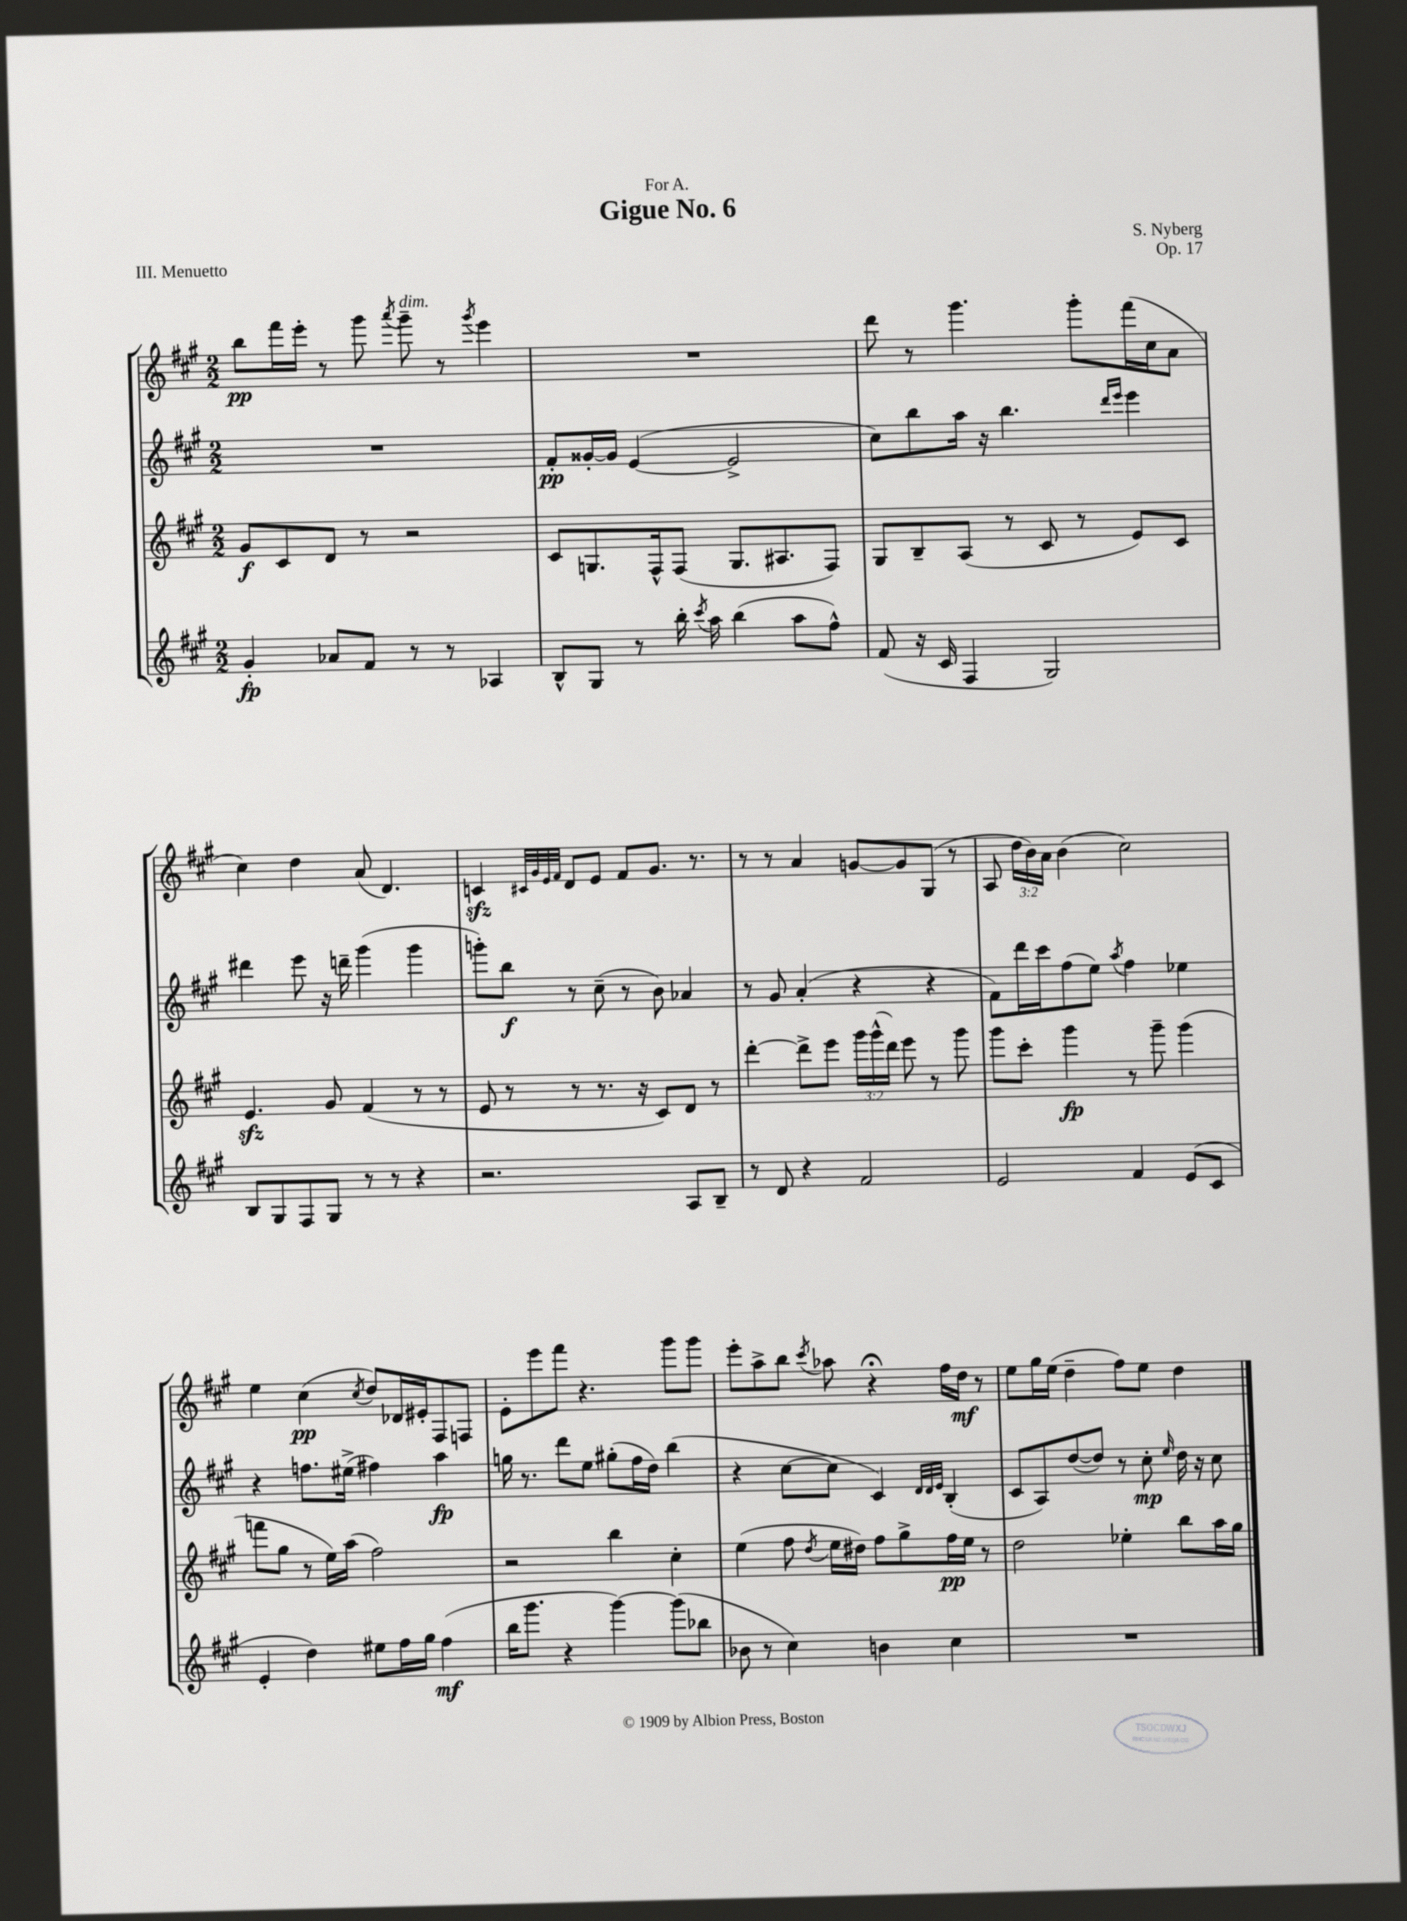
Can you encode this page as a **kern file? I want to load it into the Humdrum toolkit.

**kern	**kern	**kern	**kern
*staff4	*staff3	*staff2	*staff1
*clefG2	*clefG2	*clefG2	*clefG2
*k[f#c#g#]	*k[f#c#g#]	*k[f#c#g#]	*k[f#c#g#]
*M2/2	*M2/2	*M2/2	*M2/2
4g#'	8g#	1r	8bb
.	8c#	.	16fff#
.	.	.	16eee'
8a-	8d	.	8r
8f#	8r	.	8ggg#
.	.	.	8qaaa
8r	2r	.	8ggg#~
8r	.	.	8r
.	.	.	8qggg#
4A-	.	.	4eee
=	=	=	=
8B^^	8c#	8f#'	1r
8G#	8.G	[16g##'	.
.	.	16g##]	.
8r	.	([4e	.
.	16F#^^	.	.
16bb'	(8F#	.	.
8qccc#	.	.	.
16aa	.	.	.
(4bb	8.G	2e^]	.
.	8.A#	.	.
8aa	.	.	.
8ff#^^)	8F#)	.	.
=	=	=	=
(8f#	8G#	8cc#)	8ddd
16r	8B~	8bb	8r
16c#	.	.	.
4F#	(8A	16aa	4.ggg#
.	.	16r	.
.	8r	4.bb	.
2G#)	8c#	.	.
.	8r	.	8ggg#'
.	.	16qqddd	.
.	.	16qqeee	.
.	8e)	4eee	(16fff#
.	.	.	16cc#
.	8c#	.	8a
=	=	=	=
8B	4.e	4ddd#	4cc#)
8G#	.	.	.
8F#	.	8eee	4dd
8G#	8g#	16r	.
.	.	16ddd~	.
8r	(4f#	(4ggg#	(8a
8r	.	.	4.d)
4r	8r	4ggg#	.
.	8r	.	.
=	=	=	=
2.r	8e	8ggg')	4c
.	8r	8bb	.
.	.	.	32qqc#
.	.	.	32qqg#
.	.	.	32qqe
.	.	.	32qqf#
.	8r	8r	8d
.	8.r	(8cc#~	8e
.	.	8r	8f#
.	16r	.	.
.	8c#)	8b)	8.g#
8A	8d	4a-	.
.	.	.	8.r
8B~	8r	.	.
=	=	=	=
8r	[4ddd'	8r	8r
8d	.	8g#	8r
4r	8ddd^]	(4a'	4a
.	8eee	.	.
2f#	24ggg#	4r	[8g
.	(24ggg#^^	.	.
.	24ddd)	.	.
.	8eee	.	8g]
.	8r	4r	(8G#
.	8ggg#	.	8r
=	=	=	=
2e	8ggg#	8f#)	8A
.	8ccc#'	16ddd	24dd
.	.	.	24b)
.	.	16ccc#	.
.	.	.	24a
.	4ggg#	(8ff#	(4b
.	.	8ee)	.
.	.	8qaa	.
4f#	8r	4ff#	2cc#)
.	8ggg#~	.	.
(8e	(4ggg#	4ee-	.
8c#	.	.	.
=	=	=	=
4e'	8fff	4r	4ee
.	8gg#	.	.
4dd)	8r	8.ff	(4cc#
.	16ee)	.	.
.	(16aa	(16ee#^	.
.	.	.	8qcc#
8ee#	2ff#)	4ff#)	8dd)
16ff#	.	.	16d-
16gg#	.	.	16e#'
(4ff#	.	4aa	8F#
.	.	.	8F
=	=	=	=
16bb	2r	16gg	8e'
8.ggg#	.	8.r	.
.	.	.	8eee
4r	.	8ddd	8fff#
.	.	8ee	4.r
[4ggg#)	4bb	(8gg#'	.
.	.	16ff#	.
.	.	16dd)	.
(8ggg#]	4cc#'	(4bb	8ggg#
8bb-	.	.	8ggg#
=	=	=	=
8b-	(4ee	4r	8eee'
8r	.	.	8aa^
4cc#)	8ff#	[8cc#	8bb
.	8qdd	.	8qccc#
.	16ee	8cc#]	8aa-
.	16dd#)	.	.
4b	8ff#	4c#)	4r;
.	8gg#^	.	.
.	.	32qqd	.
.	.	32qqd	.
.	.	32qqe	.
4cc#	16ff#	(4B'	16ff#
.	16ee	.	16dd
.	8r	.	8r
=	=	=	=
1r	2dd	8c#	8ee
.	.	8A)	16gg#
.	.	.	(16ee
.	.	([8dd	4dd~
.	.	8dd])	.
.	4ee-'	8r	8ff#)
.	.	8cc#'	8ee
.	.	16qqee	.
.	8bb	16dd	4dd
.	.	16r	.
.	16aa	8cc#	.
.	16gg#	.	.
==	==	==	==
*-	*-	*-	*-
